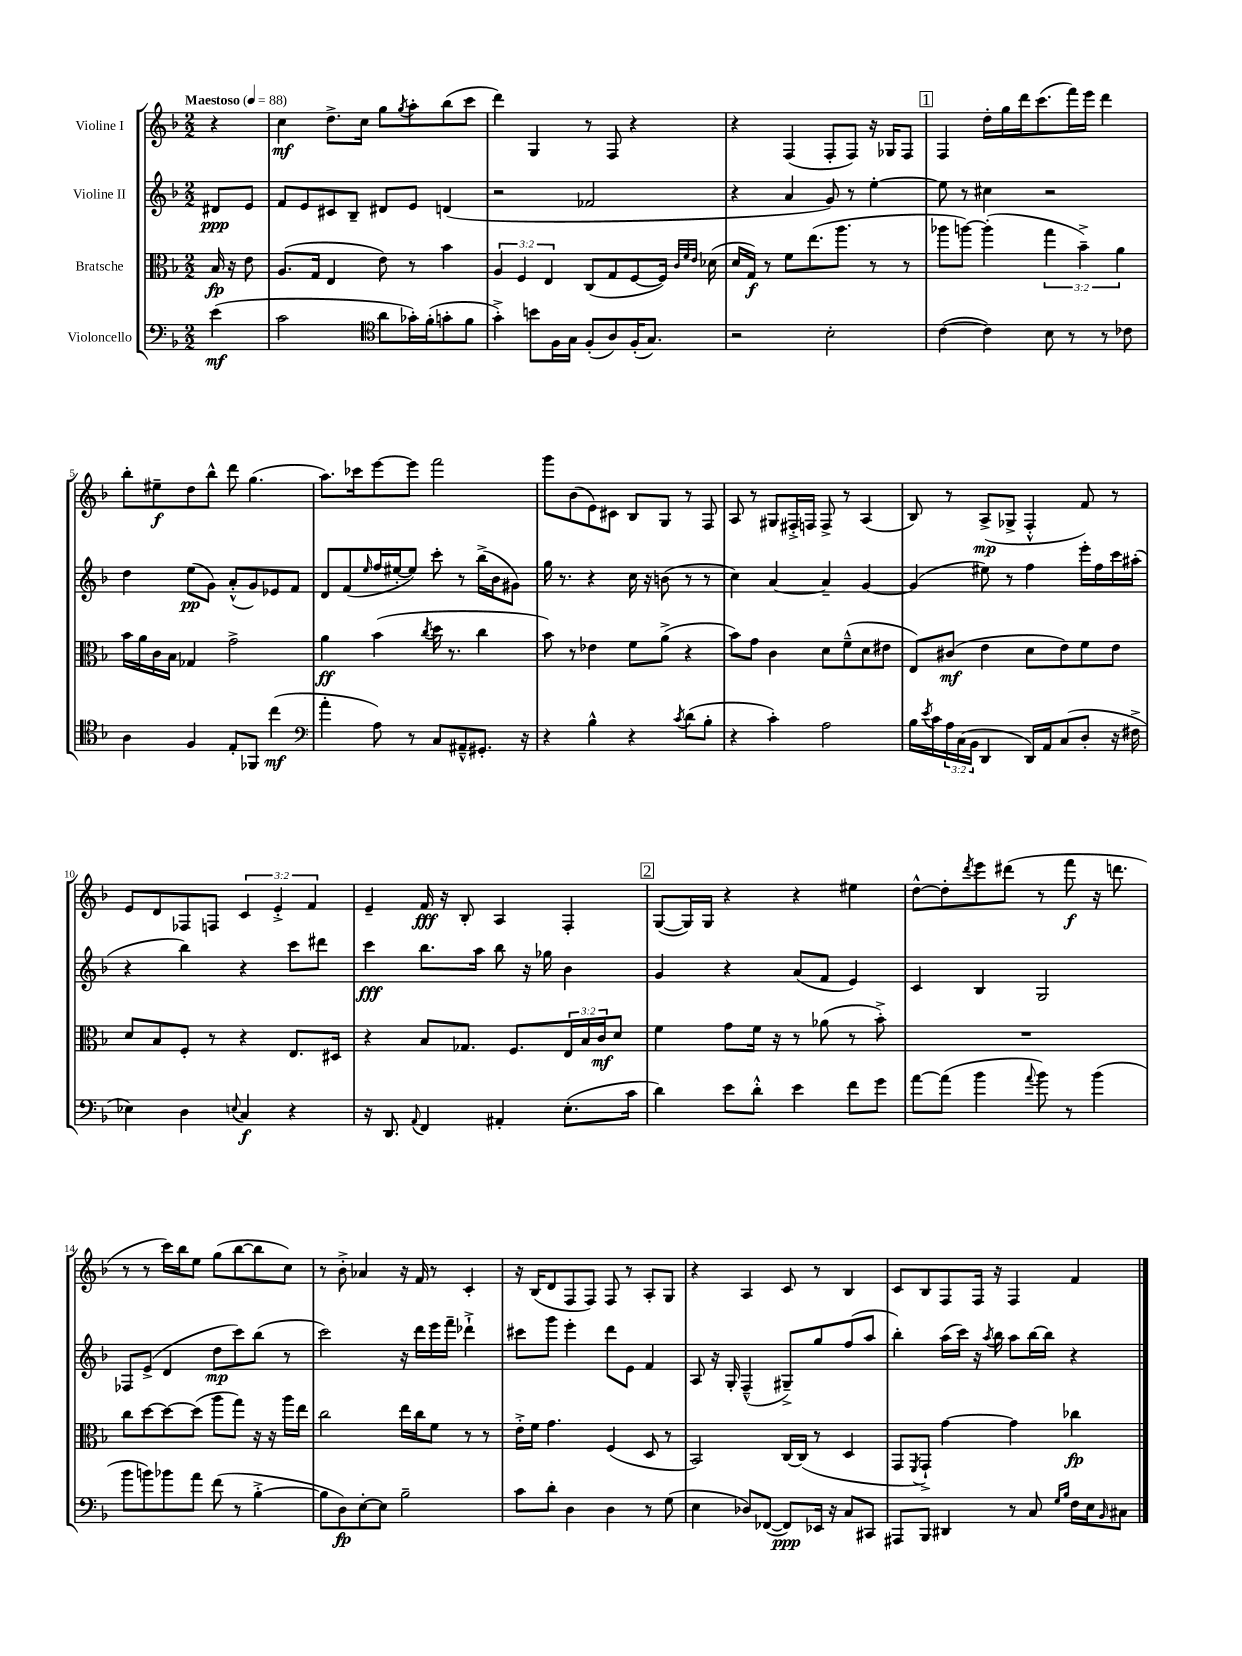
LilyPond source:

<<
\new StaffGroup <<
\new Staff = "s0" \with { instrumentName = "Violine I" } {
    \clef treble \key f \major \numericTimeSignature \time 2/2 \override Staff.TupletNumber.text = #tuplet-number::calc-fraction-text \partial 4 \tempo "Maestoso" 4 = 88
    r4 |
    c''4\mf d''8.-> c''16 g''8 \acciaccatura { g''8 } a''8-. bes''8( c'''8 |
    d'''4) g4 r8 f8 r4 |
    r4 f4( f8-. f8) r16 ges16 f8 |
    \mark \markup { \box "1" } f4 d''16-. g''16 d'''16 c'''8.( f'''16) e'''16 d'''4 |
    bes''8-. eis''8--\f d''8 bes''8-^ d'''8 g''4.( |
    a''8.) ces'''16 e'''8~ e'''8 f'''2 |
    g'''8 bes'8( e'8) cis'8 bes8 g8 r8 f8 |
    a8 r8 gis8 fis16-.-> f16 f8-> r8 a4( |
    bes8) r8 a8->\mp( ges8-> f4-.-^ f'8) r8 |
    e'8 d'8 fes8 f8 \tuplet 3/2 { c'4 e'4-.-> f'4 } |
    e'4-- f'16\fff r16 bes8-. a4 f4-. |
    \mark \markup { \box "2" } g8~( g16) g16 r4 r4 eis''4 |
    d''8~-^ d''8-. \acciaccatura { d'''8 } e'''8 dis'''8( r8 f'''8\f r16 d'''8. |
    r8 r8 c'''16) bes''16 e''8 g''8( bes''8~ bes''8 c''8) |
    r8 bes'8-.-> aes'4 r16 f'16 r8 c'4-. |
    r16 bes16( d'8 f8 f8) f8 r8 a8-. g8 |
    r4 a4 c'8 r8 bes4 |
    c'8 bes8 f8 f16 r16 f4 f'4 \bar "|." |
}
\new Staff = "s1" \with { instrumentName = "Violine II" } {
    \clef treble \key f \major \numericTimeSignature \time 2/2 \partial 4
    dis'8\ppp e'8 |
    f'8 e'8 cis'8 bes8-- dis'8 e'8 d'4( |
    r2 fes'2 |
    r4 a'4 g'8) r8 e''4~-. |
    \mark \markup { \box "1" } e''8 r8 cis''4 r2 |
    d''4 e''8\pp( g'8) a'8-.-^( g'8) ees'8 f'8 |
    d'8 f'8( \grace { e''16 } f''16 eis''16~-. eis''8) c'''8-. r8 bes''16->( bes'16 gis'8) |
    g''16 r8. r4 c''16 r16 b'8( r8 r8 |
    c''4) a'4~ a'4-- g'4~ |
    g'4( eis''8) r8 f''4 e'''16-. f''16 c'''16 ais''16-.( |
    r4 bes''4) r4 c'''8 dis'''8 |
    c'''4\fff bes''8. a''16 bes''8 r16 ges''16 bes'4 |
    \mark \markup { \box "2" } g'4 r4 a'8( f'8 e'4) |
    c'4 bes4 g2 |
    fes8 e'8->( d'4 d''8\mp c'''8) bes''8( r8 |
    c'''2) r16 d'''16 e'''16 f'''16-- des'''4-!-> |
    cis'''8 g'''8 e'''4-. d'''8 e'8 f'4 |
    a8 r16 g16-. f4---^( gis8--->) g''8 f''8( a''8 |
    bes''4-.) a''16( c'''16) r16 \acciaccatura { a''8 } bes''16 a''8 bes''16~ bes''16 r4 \bar "|." |
}
\new Staff = "s2" \with { instrumentName = "Bratsche" } {
    \clef alto \key f \major \numericTimeSignature \time 2/2 \override Staff.TupletNumber.text = #tuplet-number::calc-fraction-text \partial 4
    bes16\fp r16 e'8 |
    a8.( g16 e4 e'8) r8 bes'4 |
    \tuplet 3/2 { a4 f4 e4 } c8( g8 f8~ f16) \grace { c'32 f'32 e'32 } des'16( |
    d'16 g16\f) r8 f'8 e''8.( a''8. r8 r8 |
    \mark \markup { \box "1" } aes''8 a''8~) a''4-.( \tuplet 3/2 { g''4 bes'4--->) a'4 } |
    bes'16 a'16 c'16 bes16 ges4 g'2-> |
    a'4\ff bes'4( \acciaccatura { c''8 } d''16 r8. c''4 |
    bes'8) r8 ees'4 f'8 a'8->( r4 |
    bes'8) g'8 c'4 d'8 f'8---^( d'8 eis'8 |
    e8) cis'8\mf( e'4 d'8 e'8) f'8 e'8 |
    d'8 bes8 f8-. r8 r4 e8. dis16 |
    r4 bes8 ges8. f8. \tuplet 3/2 { e16 bes16 c'16\mf } d'8 |
    \mark \markup { \box "2" } f'4 g'8 f'16 r16 r8 aes'8( r8 bes'8-.->) |
    R1 |
    c''8 d''8~ d''8~ d''8( a''8 g''8) r16 r16 a''16 e''16 |
    c''2 e''16 c''16 f'8 r8 r8 |
    e'16-.-> f'16 g'4. f4( d8 r8 |
    bes,2) c16~ c16( r8 d4 |
    g,8 \acciaccatura { f,8 } g,8-!->) g'4~ g'4 ces''4\fp \bar "|." |
}
\new Staff = "s3" \with { instrumentName = "Violoncello" } {
    \clef bass \key f \major \numericTimeSignature \time 2/2 \override Staff.TupletNumber.text = #tuplet-number::calc-fraction-text \partial 4
    e'4\mf( |
    c'2 \clef tenor a'8 ges'16-.) f'16-.( g'8-. f'8 |
    g'4-.->) b'8 f16 g16 f8-.( a8) f16-.( g8.) |
    r2 bes2-. |
    \mark \markup { \box "1" } c'4~( c'4) bes8 r8 r8 ces'8 |
    a4 f4 e8-. fes,8 c''4\mf( |
    \clef bass a'4-. a8) r8 c8 ais,8---^ gis,8.-. r16 |
    r4 bes4-^ r4 \acciaccatura { c'8 } d'8( bes8-. |
    r4 c'4-.) a2 |
    bes16 \acciaccatura { e'8 } c'16 \tuplet 3/2 { a16 c16( bes,16 } d,4 d,16) a,16 c8( d8-. r16 fis16-> |
    ees4) d4 \appoggiatura { e8 } c4\f r4 |
    r16 d,8. \appoggiatura { a,8 } f,4 ais,4-. e8.-.( c'16 |
    \mark \markup { \box "2" } d'4) e'8 d'8-.-^ e'4 f'8 g'8 |
    a'8~ a'8( bes'4 \appoggiatura { a'8 } bes'8) r8 bes'4( |
    bes'8 b'8) bes'8 a'8 f'8( r8 bes4~-.-> |
    bes8 d8\fp) e8~-. e8 bes2-- |
    c'8 d'8-. d4 d4 r8 g8( |
    e4 des8) fes,8~( fes,8\ppp) ees,16 r16 c8 cis,8 |
    ais,,8 bes,,8 dis,4 r8 c8 \grace { g16 bes16 } f16 e16 \grace { bes,16 } cis8 \bar "|." |
}
>>
>>
